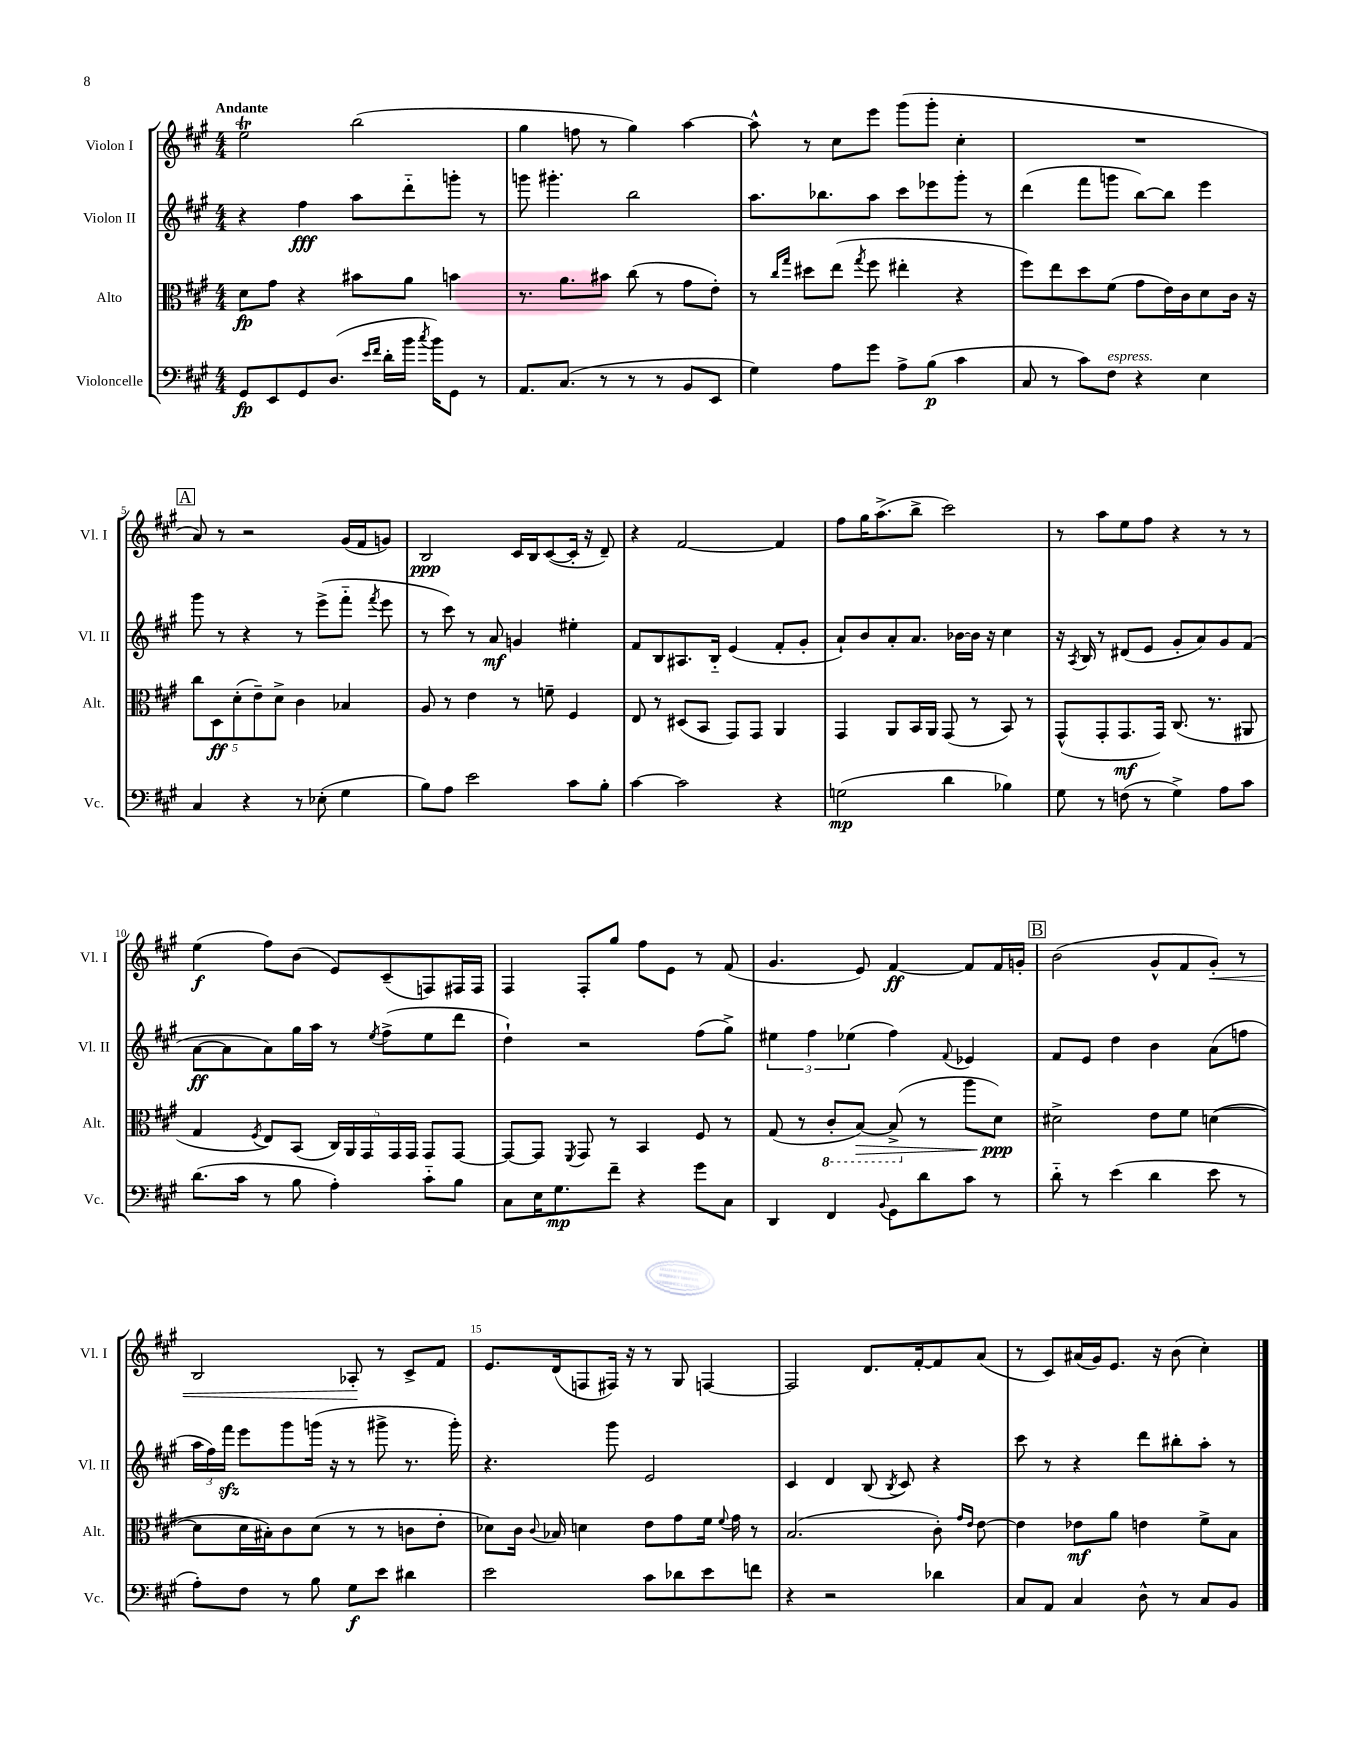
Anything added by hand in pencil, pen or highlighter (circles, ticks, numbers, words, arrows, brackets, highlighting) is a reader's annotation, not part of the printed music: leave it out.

**kern	**kern	**kern	**kern
*staff4	*staff3	*staff2	*staff1
*clefF4	*clefC3	*clefG2	*clefG2
*k[f#c#g#]	*k[f#c#g#]	*k[f#c#g#]	*k[f#c#g#]
*M4/4	*M4/4	*M4/4	*M4/4
8GG#	8d	4r	2ee
8EE	8g#	.	.
8GG#	4r	4ff#	.
(8.D	.	.	.
.	8b#	8aa	(2bb
16qqe	.	.	.
16qqf#	.	.	.
16d'	.	.	.
16b	8a	8ddd'~	.
8qcc#	.	.	.
16b)	.	.	.
8GG#	4b	8ggg'	.
8r	.	8r	.
=	=	=	=
8.AA	8.r	8ggg	4gg#
.	.	4.ggg#'	.
(8.C#	8.a	.	.
.	.	.	8ff
8r	8b#	.	8r
8r	(8cc#	2bb	4gg#)
8r	8r	.	.
8BB	8g#	.	[4aa
8EE	8e')	.	.
=	=	=	=
4G#)	8r	8.aa	8aa^^]
.	16qqcc#	.	.
.	16qqgg#	.	.
.	8dd#	.	8r
.	.	8.bb-	.
8A	(8ee	.	8cc#
.	8qgg#	.	.
8g#	8ff#	8aa	8eee
8A^	4ee#'	8ccc#	(8ggg#
(8B	.	8eee-	8ggg#'
4c#	4r	8ggg#'	4cc#'
.	.	8r	.
=	=	=	=
8C#	8ff#)	(4ddd	1r
8r	8ee	.	.
8c#)	8dd	8fff#	.
8F#	(8f#	8ggg	.
4r	8g#	[8bb)	.
.	16e)	8bb]	.
.	16c#	.	.
4E	8d	4eee	.
.	16c#	.	.
.	16r	.	.
=	=	=	=
4C#	10cc#	8ggg#	8a)
.	10D	.	.
.	.	8r	8r
.	(10d'	.	.
4r	.	4r	2r
.	10e~)	.	.
.	10d^	.	.
8r	4c#	8r	.
(8E-'	.	(8eee^	.
4G#	4B-	8fff#'~	(16g#
.	.	.	16f#
.	.	8qfff#	.
.	.	8eee	8g)
=	=	=	=
8B)	8A	8r	2B
8A	8r	8ccc#)	.
2e	4e	8r	.
.	.	8a	.
.	8r	4g	16c#
.	.	.	16B
.	8f~	.	([8c#
8c#	4F#	4ee#'	16c#']
.	.	.	16r
8B'	.	.	8d~)
=	=	=	=
[4c#	8E	8f#	4r
.	8r	8B	.
2c#]	(8D#	8.A#	[2f#
.	8BB	.	.
.	.	16B'~	.
.	8GG#)	(4e	.
.	8GG#	.	.
4r	4AA	8f#'	4f#]
.	.	8g#'	.
=	=	=	=
(2G	4GG#	8a`)	8ff#
.	.	8b	16gg#
.	.	.	(8.aa^
.	8AA	8a'	.
.	16BB	8.a	8bb^
.	16AA	.	.
4d	(8GG#	.	2ccc#)
.	.	[16b-	.
.	8r	16b-]	.
.	.	16r	.
4B-)	8BB)	4cc#	.
.	8r	.	.
=	=	=	=
8G#	(8GG#^^	16r	8r
.	.	8qA	.
.	.	16B	.
8r	8GG#'	8r	8aa
(8F	8.GG#	(8d#	8ee
8r	.	8e	8ff#
.	16GG#)	.	.
4G#^)	(8.C#	8g#'	4r
.	.	8a)	.
.	8.r	.	.
8A	.	8g#	8r
8c#	8AA#	(8f#	8r
=	=	=	=
(8.d	4G#	[8a	(4ee
.	.	8a]	.
16c#	.	.	.
.	8qF#	.	.
8r	8E)	8a)	8ff#)
8B	(8BB	16gg#	(8b
.	.	16aa	.
4A')	20C#)	8r	8e)
.	20AA	.	.
.	20GG#	.	.
.	.	8qee	.
.	.	(8ff#^	(8c#~
.	20GG#	.	.
.	20GG#	.	.
8c#'~	8GG#	8ee	8F)
8B	[8GG#	8ddd	16F#
.	.	.	16F#
=	=	=	=
8C#	8GG#_	4dd`)	4F#
16E	8GG#]	.	.
8.G#	.	.	.
.	8qFF#	.	.
.	8GG#	2r	8F#'
8f#~	8r	.	8gg#
4r	4BB	.	8ff#
.	.	.	8e
8g#	8F#	(8ff#	8r
8C#	8r	8gg#^)	(8f#
=	=	=	=
4DD	(8G#	6ee#	4.g#
.	8r	.	.
.	.	6ff#	.
4FF#	8C#'	.	.
.	.	(6ee-	.
.	[8BB)	.	8e)
8qqBB	.	.	.
8GG#	(8BB^]	4ff#)	[4f#
8d	8r	.	.
.	.	8qqf#	.
8c#	8aa	4e-	8f#]
8r	8d)	.	16f#
.	.	.	16g'
=	=	=	=
8d'~	2d#^	8f#	(2b
8r	.	8e	.
(4e	.	4dd	.
4d	8e	4b	8g#^^
.	8f#	.	8f#
8e	([4d	(8a	8g#')
8r	.	8ff	8r
=	=	=	=
8A')	8d]	24aa	2B
.	.	24ff#)	.
.	.	24fff#	.
8F#	16d	8eee	.
.	16B#')	.	.
8r	8c#	8ggg#	.
8B	(8d	(16ggg	.
.	.	16r	.
8G#	8r	8r	8A-'
8e	8r	8ggg#^	8r
4d#	8c	8.r	8c#^
.	8e'	.	8f#
.	.	16ggg#')	.
=	=	=	=
2e	8d-)	4.r	8.e
.	16c#	.	.
.	8qqc#	.	.
.	16B-	.	(16d
.	4d	.	8F
.	.	8ggg#	16F#)
.	.	.	16r
8c#	8e	2e	8r
8d-	8g#	.	8G#
8e	16f#	.	[4F
.	8qqf#	.	.
.	16g#	.	.
8f	8r	.	.
=	=	=	=
4r	(2.B	4c#	2F]
2r	.	4d	.
.	.	(8B	8.d
.	.	8qB	.
.	.	8c#)	.
.	.	.	[16f#'
4d-	8c#')	4r	8f#]
.	16qqg#	.	.
.	16qqe	.	.
.	[8e	.	(8a
=	=	=	=
8C#	4e]	8ccc#	8r
8AA	.	8r	8c#)
4C#	8e-	4r	(16a#
.	.	.	16g#)
.	8a	.	8.e
8D^^	4e	8ddd	.
.	.	.	16r
8r	.	8bb#'	(8b
8C#	8f#^	8aa'	4cc#')
8BB	8B	8r	.
==	==	==	==
*-	*-	*-	*-
